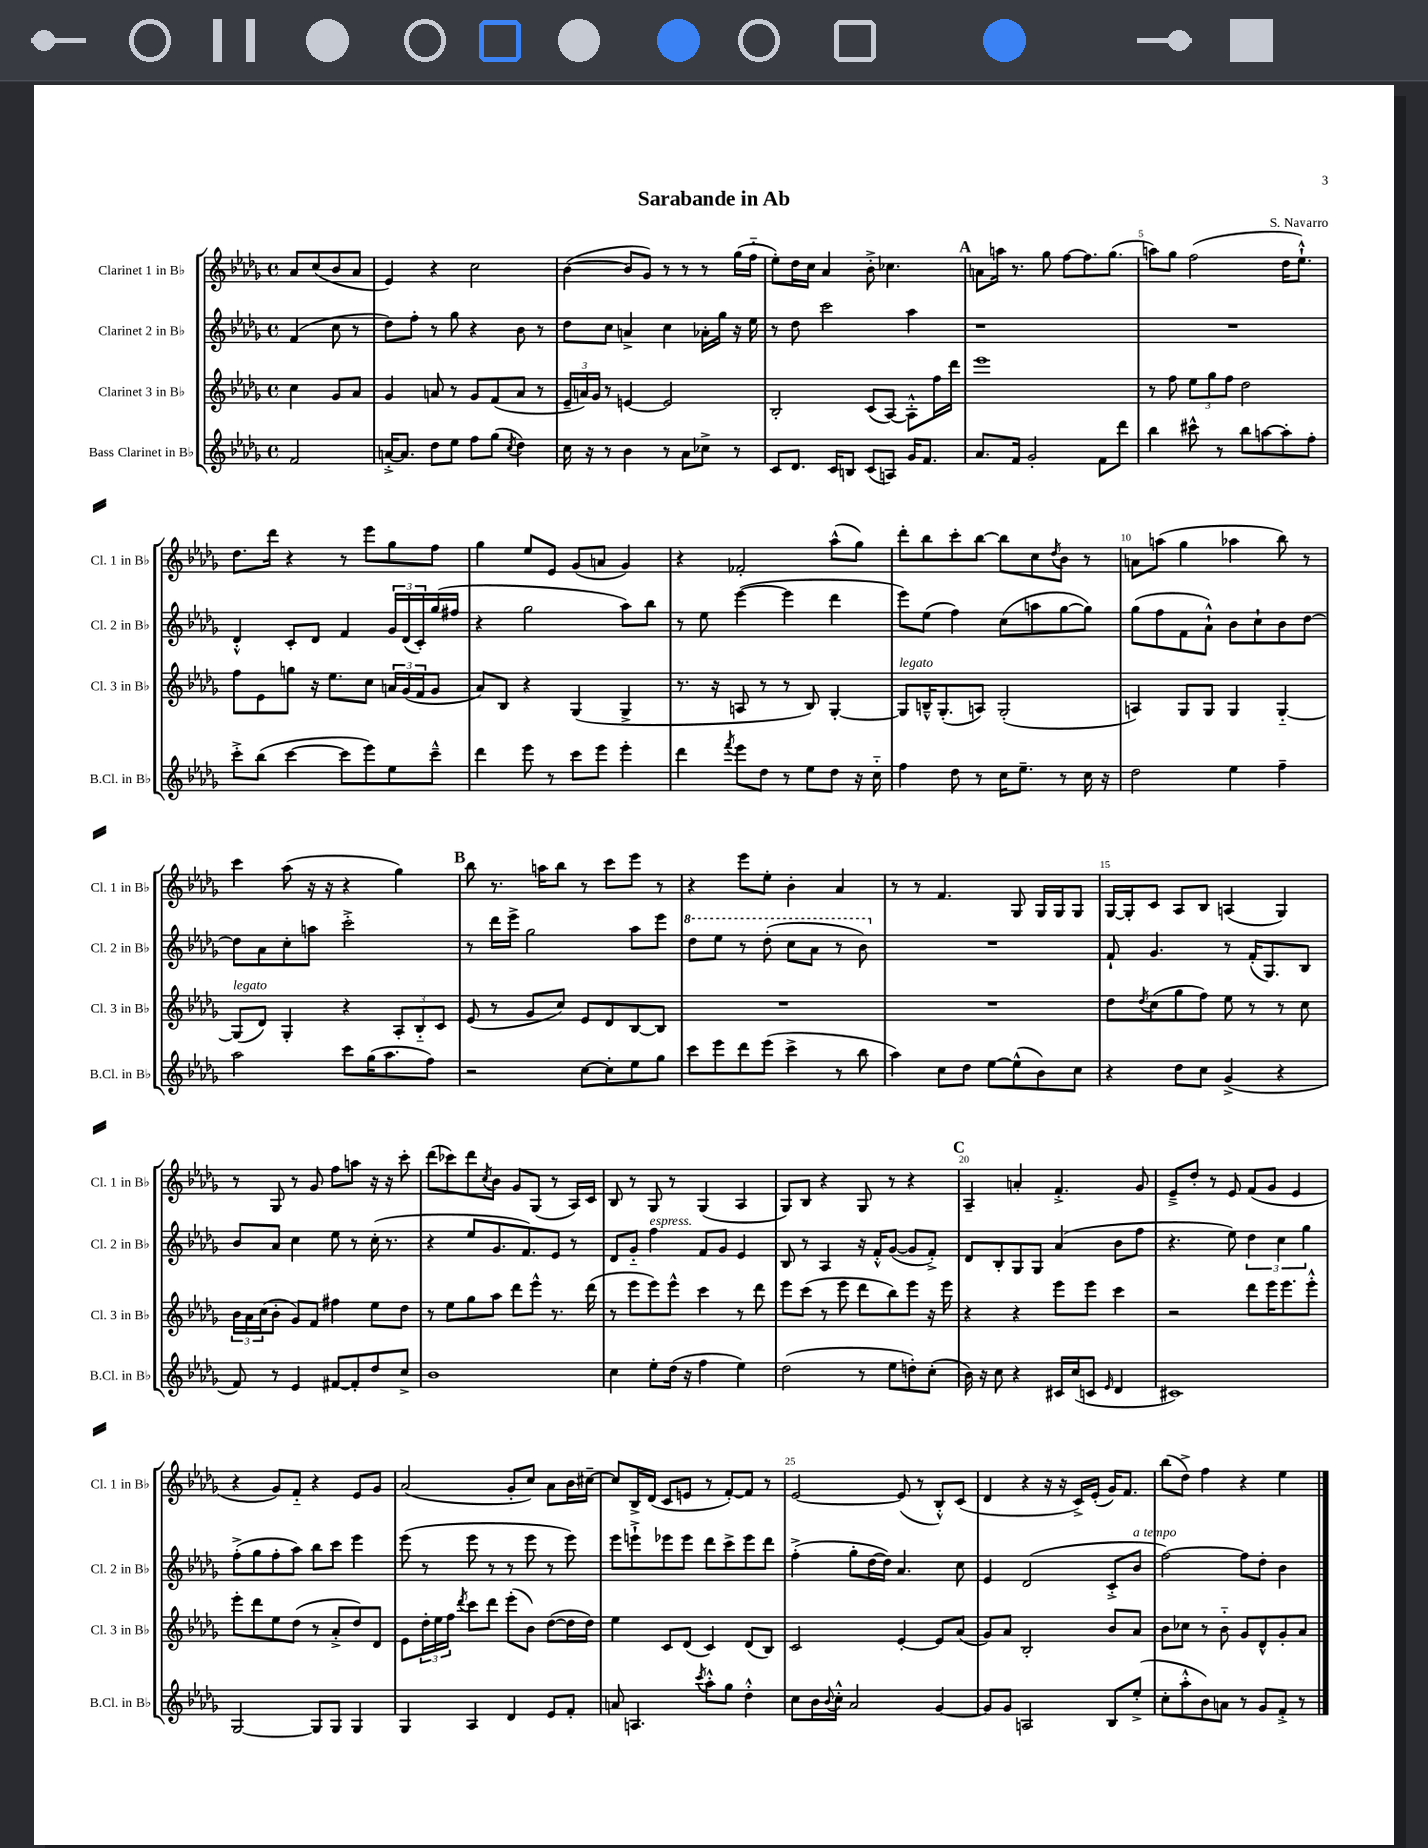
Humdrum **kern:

**kern	**kern	**kern	**kern
*staff4	*staff3	*staff2	*staff1
*clefG2	*clefG2	*clefG2	*clefG2
*k[b-e-a-d-g-]	*k[b-e-a-d-g-]	*k[b-e-a-d-g-]	*k[b-e-a-d-g-]
*M4/4	*M4/4	*M4/4	*M4/4
*met(c)	*met(c)	*met(c)	*met(c)
2f	4cc	(4f	8a-
.	.	.	(8cc
.	8g-	8cc	8b-
.	8a-	8r	8a-
=	=	=	=
[16a'^	4g-	8dd-)	4e-)
8.a]	.	.	.
.	.	8ff'	.
8dd-	8a	8r	4r
8ee-	8r	8gg-	.
8ff	8g-	4r	2cc
(8gg-	(8f	.	.
8qcc	.	.	.
4dd-)	8a	8b-	.
.	8r	8r	.
=	=	=	=
16cc	24e-~	8dd-	([4b-
.	24a)	.	.
16r	.	.	.
.	24g-	.	.
8r	8r	8cc	.
4b-	[4e	4a^	8b-]
.	.	.	8g-)
8r	2e]	4cc	8r
8a-	.	.	8r
8cc-^	.	16a-'	8r
.	.	16gg-	.
8r	.	16r	(16gg-
.	.	16ee-	16ff'~
=	=	=	=
8c	2B-'	8r	8ee-')
8.d-	.	8dd-	16dd-
.	.	.	16cc
.	.	2ccc	4a-
16c	.	.	.
8B	.	.	.
(8c	(8c	.	8b-'^
8A)	[8A-)	.	4.cc-
16g-	8A-'^^]	4aa-	.
8.f	.	.	.
.	16ff	.	.
.	16ddd-	.	.
=	=	=	=
8.a-	1eee-	1r	8a
.	.	.	16aa
16f	.	.	8.r
2g-'	.	.	.
.	.	.	8gg-
.	.	.	[8ff
.	.	.	8.ff]
8f	.	.	.
.	.	.	(8.gg-
8ddd-	.	.	.
=	=	=	=
4bb-	8r	1r	8aa)
.	8ff	.	8gg-
8ccc#^^	12ee-	.	(2ff
.	12gg-	.	.
8r	.	.	.
.	12ff	.	.
8bb-	2dd-	.	.
[8aa	.	.	.
8aa']	.	.	16dd-
.	.	.	8.ee-`^^)
8ff'	.	.	.
=	=	=	=
8ccc'^	8ff	4d-'^^	8.dd-
(8bb-	8e-	.	.
.	.	.	16ddd-
[4ccc	8gg	8c'	4r
.	16r	8d-	.
.	8.ee-	.	.
8ccc]	.	4f	8r
8eee-)	8cc	.	8eee-
8ee-	24a	24g-	8gg-
.	(24g-	(24d-	.
.	24f	24c')	.
8ccc~^^	8g-	(16gg-	8ff
.	.	16ff#	.
=	=	=	=
4ddd-	8a-)	4r	4gg-
.	8B-	.	.
8eee-	4r	2gg-	8ee-
8r	.	.	8e-
8ccc	(4G-	.	(8g-
8eee-	.	.	8a
4eee-'	4G-^	8aa-)	4g-)
.	.	8bb-	.
=	=	=	=
4ddd-	8.r	8r	4r
.	.	8ee-	.
.	16r	.	.
8qfff	.	.	.
8eee-	8A	([4eee-	2f-'
8dd-	8r	.	.
8r	8r	4eee-]	.
8ee-	8B-)	.	.
8dd-	[4G-'	4ddd-	(8aa-^^
16r	.	.	8gg-)
16cc'~	.	.	.
=	=	=	=
4ff	8G-]	8eee-)	8ddd-'
.	16B~^^	(8ee-	8bb-
.	(8.G-'	.	.
8dd-	.	4ff)	8ccc'
8r	8A)	.	[8bb-
16cc	(2G-'	(8cc	8bb-]
8.ee-~	.	.	.
.	.	8aa	8cc
.	.	.	8qdd-
8r	.	[8gg-	8b-
16cc	.	8gg-])	8r
16r	.	.	.
=	=	=	=
2dd-	4A)	(8gg-	8a
.	.	8ff	(8aa
.	8G-	8f	4gg-
.	8G-	8a-`^^)	.
4ee-	4G-	8b-	4aa-
.	.	8cc`	.
4ff~	[4G-'~	8b-	8bb-)
.	.	[8dd-	8r
=	=	=	=
2aa-	(8G-]	8dd-]	4ccc
.	8d-)	8a-	.
.	4G-'	8cc'	(8aa-
.	.	8aa	16r
.	.	.	16r
8ccc	4r	2ccc'^	4r
(16gg-	.	.	.
8.aa-	.	.	.
.	12A-'	.	4gg-)
.	12B-'~	.	.
8ff)	.	.	.
.	12c	.	.
=	=	=	=
2r	(8e-	8r	8bb-
.	8r	16ddd-	8.r
.	.	16eee-^	.
.	8g-	2gg-	.
.	.	.	16aa
.	8cc)	.	8bb-
[8cc	8e-	.	8r
8cc']	8d-	.	8ccc
8ee-	[8B-	8aa-	8eee-
8gg-	8B-]	8eee-	8r
=	=	=	=
8ccc	1r	8ddd-	4r
8eee-	.	8eee-	.
8ddd-	.	8r	8eee-
(8eee-	.	(8ddd-'	8ee-'
4ccc^	.	8ccc	4b-'
.	.	8aa-	.
8r	.	8r	4a-
8bb-	.	8bb-)	.
=	=	=	=
4aa-)	1r	1r	8r
.	.	.	8r
8cc	.	.	4.f
8dd-	.	.	.
[8ee-	.	.	.
(8ee-^^]	.	.	8G-
8b-)	.	.	16G-
.	.	.	16G-
8cc	.	.	8G-
=	=	=	=
4r	8dd-	8f`	[16G-
.	.	.	16G-']
.	8qdd-	.	.
.	(8cc	4.g-	8c
8dd-	8gg-	.	8A-
8cc	8ff)	.	8B-
(4g-^	8ee-	8r	(4A
.	8r	(16f'	.
.	.	8.G-)	.
4r	8r	.	4G-)
.	8cc	8B-	.
=	=	=	=
8f)	24b-	8b-	8r
.	24a-	.	.
.	(24cc	.	.
8r	8b-'	8a-	8G-
4e-	8g-)	4cc	8r
.	8f	.	8g-
[8f#	4ff#	8ee-	8ff
8f#']	.	8r	8aa
8dd-	8ee-	(16cc'	16r
.	.	8.r	16r
8cc^	8dd-	.	8ccc'
=	=	=	=
1b-	8r	4r	(8ddd-
.	8ee-	.	8ccc-)
.	8gg-	8ee-	8ddd-
.	.	.	8qcc
.	8aa-	8.g-	8b-
.	8ddd-	.	8g-
.	.	8.f)	.
.	8eee-^^	.	(8G-
.	8.r	8e-	8r
.	.	8r	16A-)
.	(16ddd-	.	16c
=	=	=	=
4cc	8r	8d-	8B-
.	8eee-	8g-'~	8r
8ee-'	8eee-)	4ff	8G-
(16dd-	8eee-^^	.	8r
16r	.	.	.
4ff	4ccc	8f	(4G-
.	.	8g-	.
4ee-)	8r	4e-	4A-
.	8ddd-	.	.
=	=	=	=
(2dd-	8eee-	8B-	8G-)
.	(8ccc	8r	8B-
.	8r	4A-	4r
.	8eee-	.	.
8r	8ddd-	16r	8G-
.	.	16f'^^	.
8ee-	8bb-)	([8g-	8r
8dd')	8eee-	8g-]	4r
(8cc'	16r	8f'^)	.
.	16eee-	.	.
=	=	=	=
16b-)	4r	8d-	4A-~
16r	.	.	.
8cc	.	8B-'	.
4r	4r	8G-	4a'
.	.	8G-	.
16c#	8eee-	(4a-	4.f'^
(16cc	.	.	.
8c	8eee-	.	.
16qqe-	.	.	.
4d-	4ccc	8b-	.
.	.	8ff	8g-
=	=	=	=
1c#)	2r	4.r	8e-~^
.	.	.	8dd-'
.	.	.	8r
.	.	8ee-)	8e-
.	8ddd-	6dd-	(8f
.	16eee-	.	8g-
.	.	6cc	.
.	8.eee-	.	.
.	.	.	4e-
.	.	6gg-	.
.	8eee-'^^	.	.
=	=	=	=
[2G-	8eee-'	(8ff'^	4r
.	8ddd-	8gg-	.
.	8ee-	8ff'	8g-)
.	(8dd-	8aa-)	8f'~
8G-]	8r	8bb-	4r
8G-	8a-'^	8ccc	.
4G-	8dd-)	4eee-	8e-
.	8d-	.	8g-
=	=	=	=
4G-	8e-	(8eee-	(2a-
.	24dd-'	8r	.
.	24ee-	.	.
.	24ff	.	.
.	8qddd-	.	.
4A-	8ccc	8eee-	.
.	8ddd-	8r	.
4d-	(8eee-'	8r	8g-'
.	8b-)	8eee-	8cc)
8e-	([8dd-	8r	8a-
8f'	16dd-]	8eee-)	16b-
.	16dd-)	.	[16cc#~
=	=	=	=
8a	4ee-	8eee-	8cc#]
4.A	.	8eee`^	16B-^
.	.	.	(16d-
.	8c	8eee-	8c
.	(8d-	8eee-	8e
8qccc	.	.	.
8aa-'^^	4c)	8ddd-	8r
8gg-	.	8ccc^	[8f')
4dd-'^^	(8d-	8eee-	8f]
.	8B-)	8ddd-	8r
=	=	=	=
8cc	2c	(4ff'^	[2e-
16b-	.	.	.
8qqb-	.	.	.
16cc'^^	.	.	.
2a-	.	8gg-'	.
.	.	[16dd-	.
.	.	16dd-])	.
.	[4e-'	4.a-	(8e-]
.	.	.	8r
[4g-	8e-]	.	8B-'^^)
.	(8a-	8cc	(8c
=	=	=	=
8g-]	8g-)	4e-	4d-
8g-	8a-	.	.
2A	2B-'	(2d-	4r
.	.	.	16r
.	.	.	16r
.	.	.	16c^)
.	.	.	(16e-'
8B-	8b-	8c'^	16g-)
.	.	.	8.f
(8ee-'^	8a-	8b-	.
=	=	=	=
8cc'	8b-	[2ff)	(8bb-
8aa-'^^	8cc-	.	8dd-^)
8b-)	8r	.	4ff
8a	8b-'~	.	.
8r	8g-	8ff]	4r
8g-	8d-^^	8dd-'	.
8f'^	8g-'	4b-	4ee-
8r	8a-	.	.
==	==	==	==
*-	*-	*-	*-
